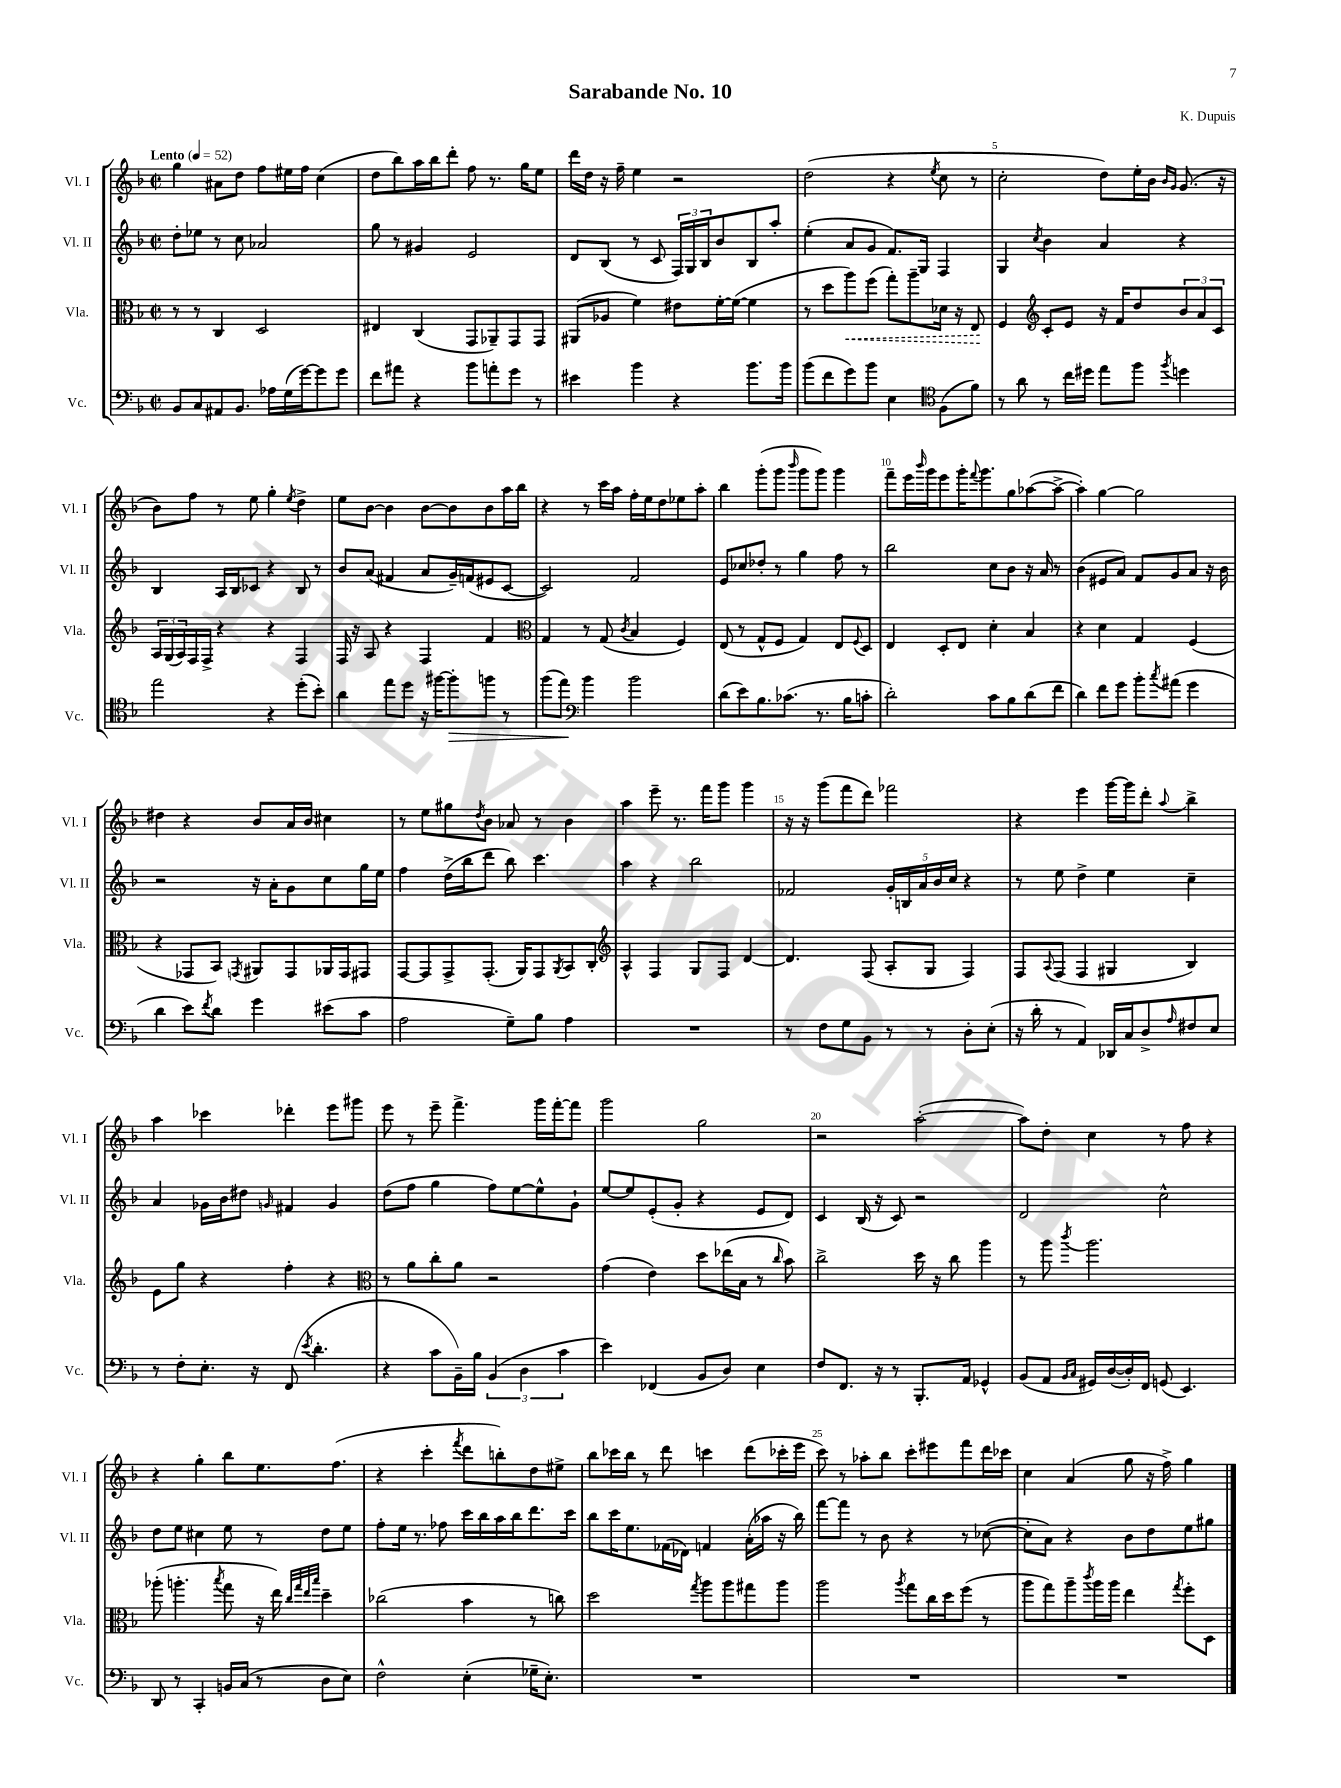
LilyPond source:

\header { title = "Sarabande No. 10" composer = "K. Dupuis" }
<<
\new StaffGroup <<
\new Staff = "s0" \with { instrumentName = "Vl. I" shortInstrumentName = "Vl. I" } {
    \clef treble \key f \major \defaultTimeSignature \time 2/2 \tempo "Lento" 4 = 52
    g''4 ais'8 d''8 f''8 eis''16 f''16 c''4( |
    d''8 bes''8) a''16 bes''16 d'''8-. f''8 r8. g''16 e''8 |
    d'''16 d''16 r16 f''16-- e''4 r2 |
    d''2( r4 \acciaccatura { e''8 } c''8 r8 |
    c''2-. d''8) e''16-. bes'16 \grace { bes'16 g'16 } g'8.( r16 |
    bes'8) f''8 r8 e''8 g''4-. \acciaccatura { e''8 } d''4-> |
    e''8 bes'8~ bes'4 bes'8~ bes'8 bes'8 a''16 bes''16 |
    r4 r8 c'''16 a''16 f''16-. e''16 d''8 ees''8 a''8-. |
    bes''4 g'''8-.( g'''8 \grace { bes'''16 } g'''8 g'''8) g'''4 |
    f'''8-- e'''16 \grace { bes'''16 } g'''16 e'''8 g'''16-. \appoggiatura { f'''8 } g'''8. g''8 aes''8~( aes''8~-> |
    aes''4-.) g''4~ g''2 |
    dis''4 r4 bes'8 a'16 bes'16 cis''4 |
    r8 e''8 gis''8 \acciaccatura { d''8 } bes'8 aes'8 r8 bes'4 |
    a''4 e'''8-- r8. f'''16 g'''8 g'''4 |
    r16 r16 g'''8( f'''8 d'''8) fes'''2 |
    r4 e'''4 g'''16~ g'''16 d'''8-. \appoggiatura { a''8 } bes''4-> |
    a''4 ces'''4 des'''4-. e'''8 gis'''8 |
    e'''8 r8 e'''8-- f'''4.-> g'''16 f'''16~-. f'''8 |
    g'''2 g''2 |
    r2 a''2~-.( |
    a''8) d''8-. c''4 r8 f''8 r4 |
    r4 g''4-. bes''8 e''8. f''8.( |
    r4 c'''4-. \acciaccatura { f'''8 } d'''8 b''8-.) d''8 eis''8-> |
    bes''8 ces'''16 bes''16 r8 d'''8 c'''4 d'''8( ces'''16-. e'''16 |
    c'''8) r8 aes''8-. bes''8 c'''8-. eis'''8 f'''8 d'''16 ces'''16 |
    c''4 a'4( g''8 r16 f''16->) g''4 \bar "|." |
}
\new Staff = "s1" \with { instrumentName = "Vl. II" shortInstrumentName = "Vl. II" } {
    \clef treble \key f \major \defaultTimeSignature \time 2/2
    d''8-. ees''8 r8 c''8 aes'2 |
    g''8 r8 gis'4 e'2 |
    d'8 bes8( r8 c'8 \tuplet 3/2 { f16) g16 bes16 } bes'8 bes8 a''8-. |
    e''4-.( a'8 g'8 f'8.) g16 f4 |
    g4 \acciaccatura { c''8 } bes'4 a'4 r4 |
    bes4 a16 bes16 ces'8 r4 bes8 r8 |
    bes'8 a'8( fis'4 a'8 g'16--) f'16( eis'8 c'8~ |
    c'2) f'2 |
    e'8 ces''8 des''8-. r8 g''4 f''8 r8 |
    bes''2 c''8 bes'8 r16 a'16 r8 |
    bes'4( eis'8 a'8) f'8 g'8 a'8 r16 bes'16 |
    r2 r16 a'16-. g'8 c''8 g''16 e''16 |
    f''4 d''16->( bes''16 d'''8 bes''8) c'''4. |
    a''4 r4 bes''2 |
    fes'2 \tuplet 5/4 { g'16-. b16 a'16 bes'16 c''16 } r4 |
    r8 e''8 d''4-> e''4 c''4-- |
    a'4 ges'16 bes'16 dis''8 \grace { g'16 } fis'4 g'4 |
    d''8( f''8 g''4 f''8) e''8~ e''8-^ g'8-! |
    e''8~ e''8 e'8-.( g'8-. r4 e'8 d'8) |
    c'4 bes16( r16 c'8) r2 |
    d'2 c''2-^ |
    d''8 e''8 cis''4 e''8 r8 d''8 e''8 |
    f''8-. e''16 r8. fes''8 c'''16 bes''16 a''16 bes''16 d'''8. c'''16 |
    bes''8 c'''16 e''8. fes'16( des'16) f'4 a'16-.( aes''16 r16 bes''16) |
    f'''8~ f'''8 r8 bes'8 r4 r8 ces''8~( |
    ces''8-. a'8) r4 bes'8 d''8 e''8 gis''8 \bar "|." |
}
\new Staff = "s2" \with { instrumentName = "Vla." shortInstrumentName = "Vla." } {
    \clef alto \key f \major \defaultTimeSignature \time 2/2
    r8 r8 c4 d2 |
    eis4 c4( g,8 aes,8--) g,8 g,8 |
    ais,8( aes8 f'4) eis'8 f'16~-. f'16~( f'4 |
    r8 d''8 \once \override Hairpin.style = #'dashed-line a''8\<) f''8( g''8-.) a''8-- des'16 r16 e8\! |
    f4 \clef treble c'8-. e'8 r16 f'16 d''8 \tuplet 3/2 { bes'8 a'8 c'8 } |
    \tuplet 3/2 { a16 g16( a16) } f16 f16-> r4 r4 f4 |
    f16 r16 a8 r4 f4 f'4 |
    \clef alto g4 r8 g8( \acciaccatura { c'8 } bes4 f4) |
    e8( r8 g8-^ f8 g4) e8 \appoggiatura { f8 } d8 |
    e4 d8-. e8 d'4-. bes4 |
    r4 d'4 g4 f4( |
    r4 ges,8 bes,8) \acciaccatura { g,8 } ais,8 g,8 aes,16 g,16 gis,8 |
    g,8~ g,8 g,8-> g,8.-.( a,16) g,8 \acciaccatura { a,8 } bes,8 c8-. |
    \clef treble a4-^ f4 g8 f8 d'4~ |
    d'4. f8( a8-. g8 f4) |
    f8 \appoggiatura { a8 } f8( f4 gis4 bes4) |
    e'8 g''8 r4 f''4-. r4 |
    \clef alto r8 a'8 c''8-. a'8 r2 |
    g'4( e'4) d''8 ees''16( bes16 r8 \grace { c''16 } bes'8) |
    c''2-> d''16 r16 c''8 a''4 |
    r8 a''8 \acciaccatura { c'''8 } a''2. |
    aes''8-.( a''4.-. \acciaccatura { bes''8 } g''8 r16 e''16) \grace { c''32 g''32 e''32 bes''32 } d''4-- |
    ces''2( bes'4 r8 c''8) |
    d''2 \acciaccatura { g''8 } a''8 a''8 gis''8 a''8 |
    a''2 \acciaccatura { a''8 } g''8 c''16 d''16 f''8( r8 |
    a''8 g''8) a''8-- \acciaccatura { c'''8 } a''16 a''16 e''4 \acciaccatura { g''8 } f''8-. d8 \bar "|." |
}
\new Staff = "s3" \with { instrumentName = "Vc." shortInstrumentName = "Vc." } {
    \clef bass \key f \major \defaultTimeSignature \time 2/2
    bes,8 c8 ais,8 bes,8. aes16 g16( g'16~) g'8 g'8 |
    f'8 ais'8 r4 bes'8 a'8-. g'8 r8 |
    eis'4 bes'4 r4 bes'8. bes'16 |
    bes'8( f'8 g'8) bes'8 e4 \clef tenor f8( f'8) |
    r8 a'8 r8 c''16 dis''16 e''8 f''8 \acciaccatura { f''8 } d''4 |
    e''2 r4 d''8-.( bes'8-.) |
    a'4 e''8 d''8 r16 fis''16~ fis''8-.\> f''8 r8 |
    f''8( e''8\!) \clef bass bes'4 bes'2 |
    d'8( e'8) bes8. ces'8.( r8. bes16 c'8-. |
    d'2-.) c'8 bes8 d'8( f'8 |
    d'4) f'8 g'8 bes'8-. \acciaccatura { c''8 } ais'8( g'4 |
    d'4 e'8) \acciaccatura { f'8 } d'8 g'4 eis'8( c'8 |
    a2 g8--) bes8 a4 |
    R1 |
    r8 f8 g8 bes,8 r8 r8 d8-. e8-.( |
    r16 d'16-. r8 a,4) des,16 c16 d8-> \grace { a16 } fis8 e8 |
    r8 f8-. e8.-. r16 f,8( \acciaccatura { e'8 } d'4.-. |
    r4 c'8 bes,16--) bes16 \tuplet 3/2 { bes,4( d4 c'4 } |
    e'4) fes,4( bes,8 d8) e4 |
    f8 f,8. r16 r8 bes,,8.-. a,16 ges,4-^ |
    bes,8( a,8 \grace { bes,16 c16 } gis,16) d16~( d16-.) f,16 g,8( e,4.) |
    d,8 r8 c,4-. b,16 c16( r8 d8 e8) |
    f2-^ e4-.( ges16-- e8.-.) |
    R1 |
    R1 |
    R1 \bar "|." |
}
>>
>>
\layout { \context { \Score \override BarNumber.break-visibility = ##(#f #t #t) barNumberVisibility = #(every-nth-bar-number-visible 5) } }
